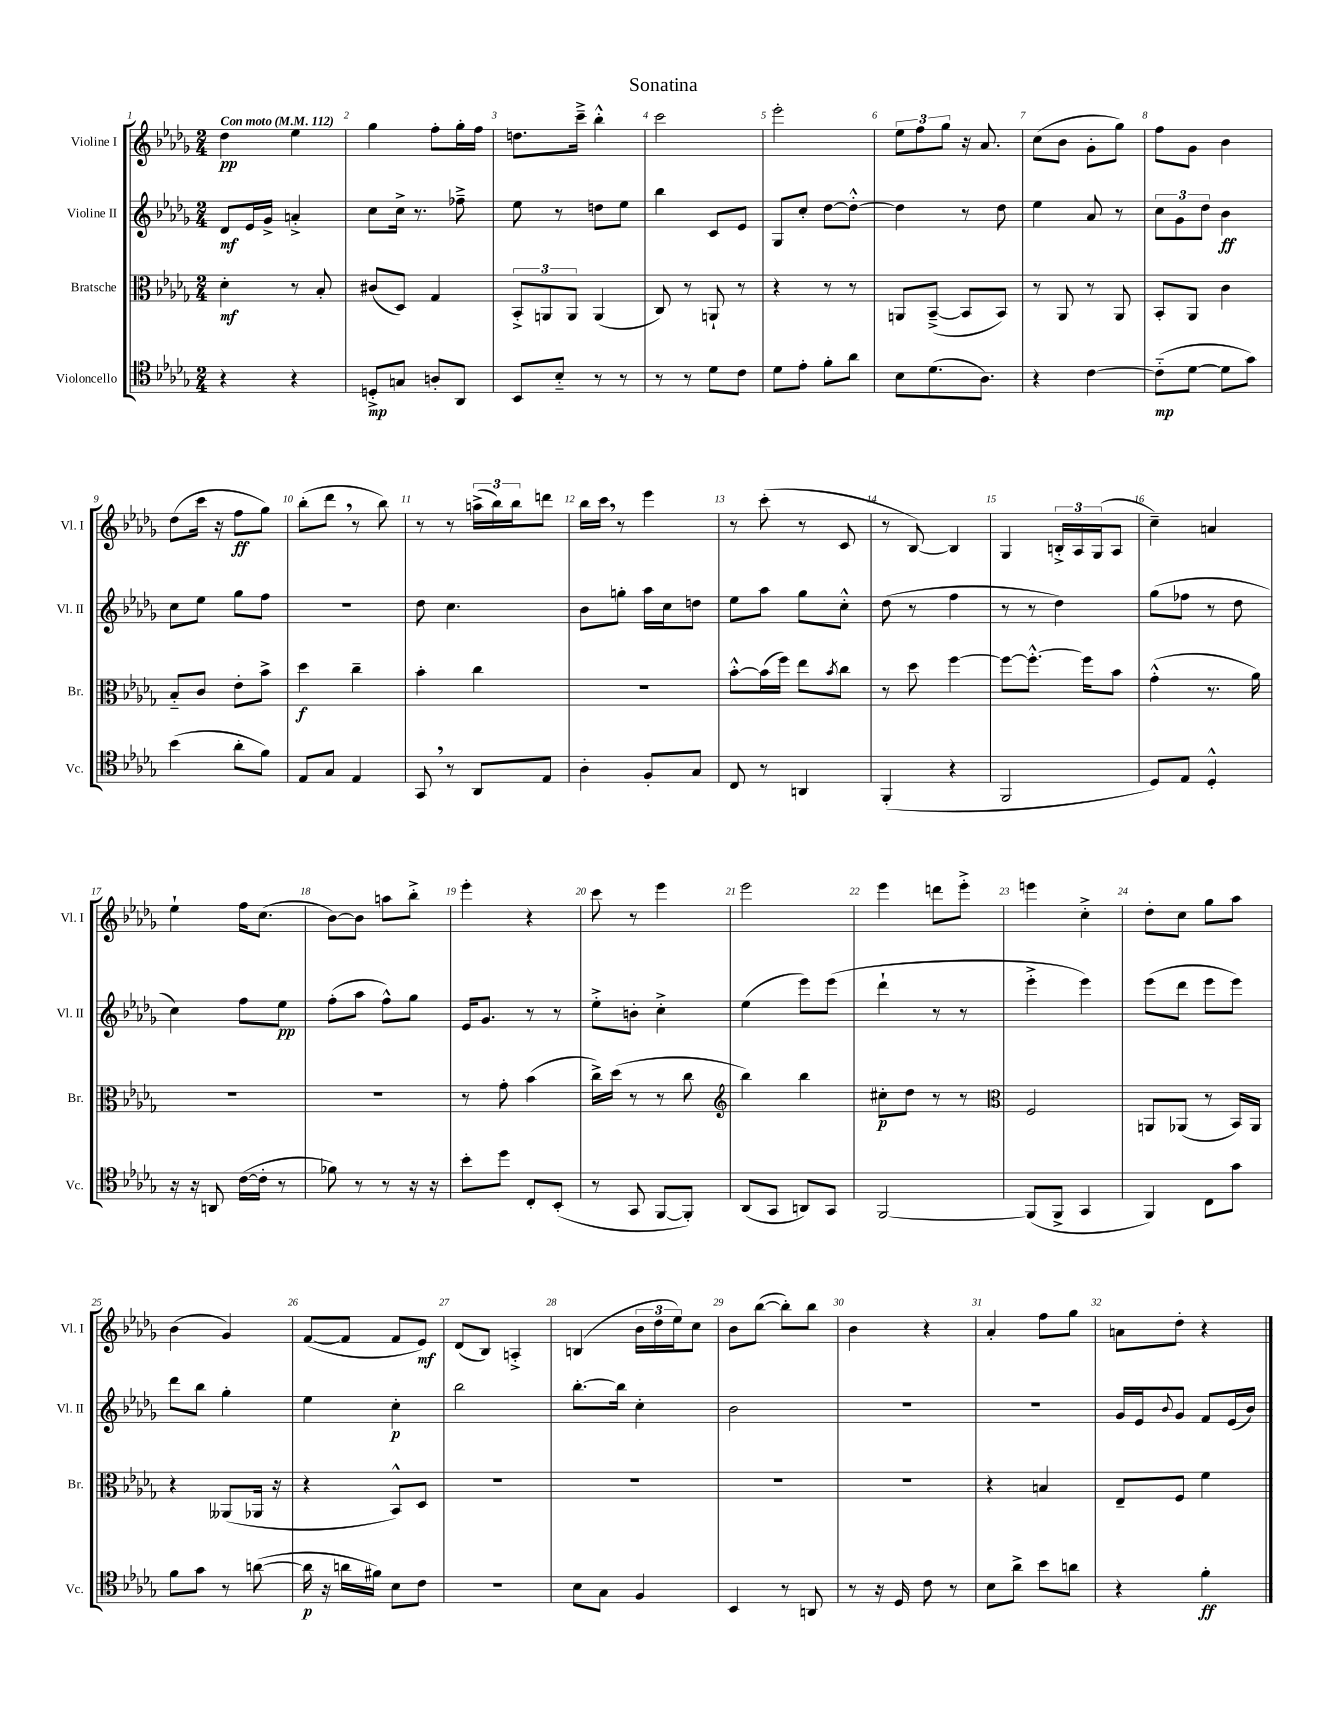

**kern	**kern	**kern	**kern
*staff4	*staff3	*staff2	*staff1
*clefC4	*clefC3	*clefG2	*clefG2
*k[b-e-a-d-g-]	*k[b-e-a-d-g-]	*k[b-e-a-d-g-]	*k[b-e-a-d-g-]
*M2/4	*M2/4	*M2/4	*M2/4
*MM112	*MM112	*MM112	*MM112
4r	4d-'	8d-	4dd-
.	.	16e-	.
.	.	16g-^	.
4r	8r	4a'^	4ee-
.	8B-'	.	.
=	=	=	=
8D'^	(8c#	8cc	4gg-
8G	8D-)	16cc^	.
.	.	8.r	.
8A'	4G-	.	8ff'
8AA-	.	8ff-~^	16gg-'
.	.	.	16ff
=	=	=	=
8BB-	12BB-'^	8ee-	8.dd
.	12AA	.	.
8B-'~	.	8r	.
.	12AA	.	.
.	.	.	16ccc~^
8r	(4AA	8dd	4bb-'^^
8r	.	8ee-	.
=	=	=	=
8r	8C)	4bb-	2ccc
8r	8r	.	.
8d-	8AA`	8c	.
8c	8r	8e-	.
=	=	=	=
8d-	4r	8G-	2eee-'
8e-'	.	8cc'	.
8f'	8r	[8dd-	.
8a-	8r	8dd-'^^_	.
=	=	=	=
8B-	8AA	4dd-]	12ee-
.	.	.	12ff
(8.d-	([8BB-~^	.	.
.	.	.	12gg-
.	8BB-]	8r	16r
8.A-)	.	.	8.a-
.	8BB-)	8dd-	.
=	=	=	=
4r	8r	4ee-	(8cc
.	8AA-	.	8b-
[4c	8r	8a-	8g-'
.	8AA-	8r	8gg-)
=	=	=	=
(8c'~]	8BB-'	12cc	8ff
.	.	12g-	.
[8d-	8AA-	.	8g-
.	.	12dd-	.
8d-]	4c	4b-	4b-
8g-)	.	.	.
=	=	=	=
(4b-	8B-'~	8cc	(8dd-
.	8c	8ee-	16ccc
.	.	.	16r
8a-'	8e-'	8gg-	8ff
8f)	8b-^	8ff	8gg-)
=	=	=	=
8E-	4dd-	2r	(8bb-'
8G-	.	.	8ddd-
4E-	4cc~	.	8r
.	.	.	8bb-)
=	=	=	=
8GG-	4b-'	8dd-	8r
8r	.	4.cc	8r
8AA-	4cc	.	(24aa^
.	.	.	24bb-)
.	.	.	24bb-
8E-	.	.	8ddd
=	=	=	=
4A-'	2r	8b-	16bb-
.	.	.	16ccc
.	.	8gg'	8r
8F'	.	16aa-	4eee-
.	.	16cc	.
8G-	.	8dd	.
=	=	=	=
8C	[8b-'^^	8ee-	8r
8r	(16b-]	8aa-	(8ccc'
.	16ff)	.	.
4AA	8ee-	8gg-	8r
.	8qb-	.	.
.	8cc	8cc'^^	8c
=	=	=	=
(4FF'	8r	(8dd-	8r
.	8dd-	8r	[8B-)
4r	[4ff	4ff	4B-]
=	=	=	=
2FF	8ff_	8r	4G-
.	8.ff'^^_	8r	.
.	.	4dd-)	24B'^
.	.	.	24A-
.	16ff]	.	.
.	.	.	(24G-
.	8b-	.	8A-
=	=	=	=
8D-)	(4g-'^^	(8gg-	4cc~)
8E-	.	8ff-	.
4D-'^^	8.r	8r	4a
.	.	8dd-	.
.	16a-)	.	.
=	=	=	=
16r	2r	4cc)	4ee-`
16r	.	.	.
8AA	.	.	.
([16c	.	8ff	16ff
16c']	.	.	(8.cc
8r	.	8ee-	.
=	=	=	=
8f-)	2r	(8ff'	[8b-)
8r	.	8aa-	8b-]
8r	.	8ff^^)	8aa
16r	.	8gg-	8bb-'^
16r	.	.	.
=	=	=	=
8b-'	8r	16e-	4eee-'
.	.	8.g-	.
8dd-	8g-'	.	.
8C'	(4b-	8r	4r
(8BB-'	.	8r	.
=	=	=	=
8r	16cc^)	8ee-'^	8ccc
.	(16dd-	.	.
8GG-	8r	8b'	8r
[8FF	8r	4cc'^	4eee-
8FF'])	8cc	.	.
=	=	=	=
*	*clefG2	*	*
(8AA-	4bb-)	(4ee-	2eee-
8GG-	.	.	.
8AA)	4bb-	8eee-)	.
8GG-	.	(8eee-	.
=	=	=	=
[2FF	8cc#'	4ddd-`	4eee-
.	8dd-	.	.
.	8r	8r	8ddd
.	8r	8r	8eee-'^
=	=	=	=
*	*clefC3	*	*
(8FF]	2F	4eee-'^	4eee
8FF^	.	.	.
4GG-	.	4eee-)	4cc'^
=	=	=	=
4FF)	8AA	(8eee-	8dd-'
.	(8AA-	8ddd-	8cc
8C	8r	8eee-	8gg-
8g-	16BB-)	8eee-)	8aa-
.	16AA-	.	.
=	=	=	=
8f	4r	8ddd-	(4b-
8g-	.	8bb-	.
8r	(8AA--	4gg-'	4g-)
([8a	16AA-	.	.
.	16r	.	.
=	=	=	=
16a]	4r	4ee-	([8f
16r	.	.	.
16a	.	.	8f]
16f#)	.	.	.
8B-	8BB-^^)	4cc'	8f
8c	8D-	.	8e-)
=	=	=	=
2r	2r	2bb-	(8d-
.	.	.	8B-)
.	.	.	4A'^
=	=	=	=
8B-	2r	[8.bb-'	(4B
8G-	.	.	.
.	.	16bb-]	.
4F	.	4cc'	24b-
.	.	.	24dd-
.	.	.	24ee-)
.	.	.	8cc
=	=	=	=
4BB-	2r	2b-	8b-
.	.	.	([8bb-
8r	.	.	8bb-'])
8AA	.	.	8bb-
=	=	=	=
8r	2r	2r	4b-
16r	.	.	.
16D-	.	.	.
8c	.	.	4r
8r	.	.	.
=	=	=	=
8B-	4r	2r	4a-'
8a-^	.	.	.
8b-	4B	.	8ff
8a	.	.	8gg-
=	=	=	=
4r	8E-~	16g-	8a
.	.	16e-	.
.	.	8qqb-	.
.	8F	8g-	8dd-'
4f'	4f	8f	4r
.	.	(16e-	.
.	.	16b-)	.
==	==	==	==
*-	*-	*-	*-
